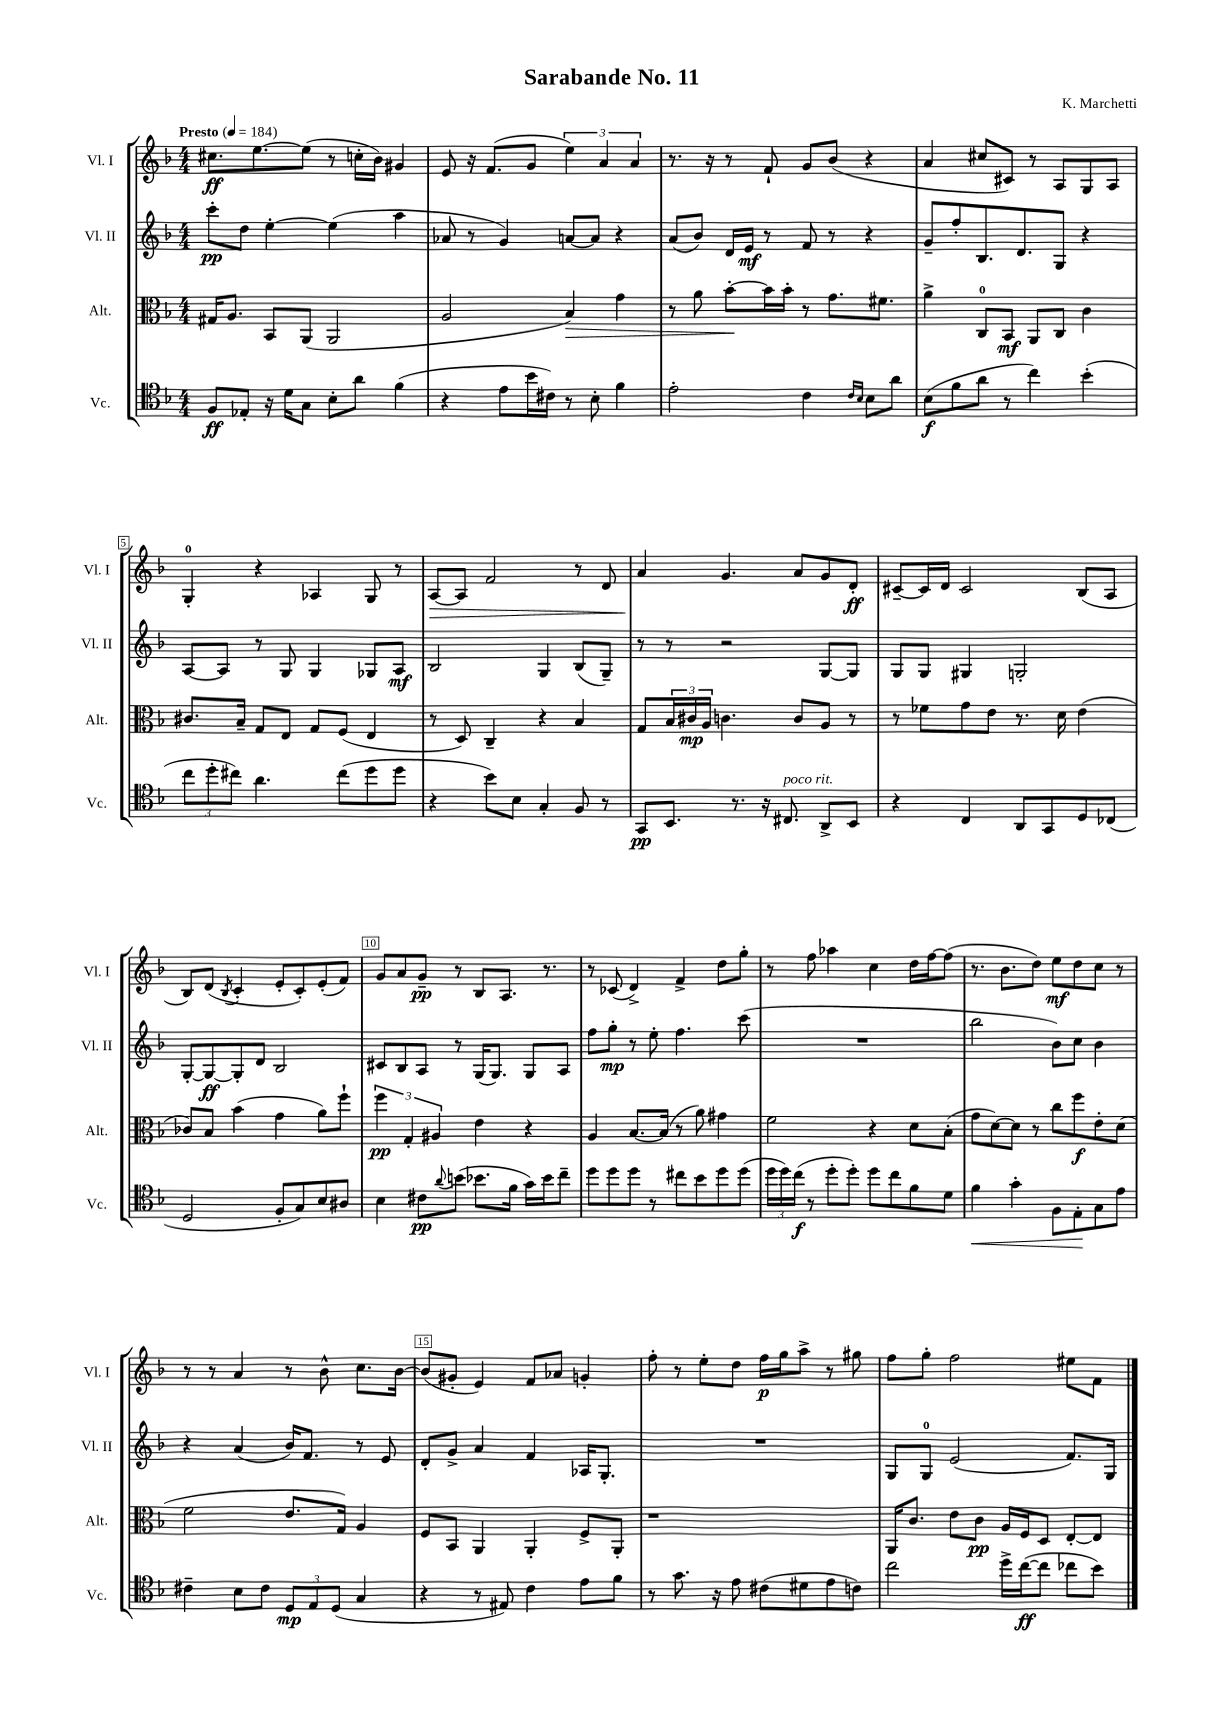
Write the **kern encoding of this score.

**kern	**kern	**kern	**kern
*staff4	*staff3	*staff2	*staff1
*clefC4	*clefC3	*clefG2	*clefG2
*k[b-]	*k[b-]	*k[b-]	*k[b-]
*M4/4	*M4/4	*M4/4	*M4/4
*MM184	*MM184	*MM184	*MM184
8F/L	16G#/LK	8ccc'\L	8.cc#\L
.	8.A/J	.	.
8E-'/J	.	8dd\J	.
.	.	.	[8.ee\
16r	8BB-/L	[4ee'\	.
16d\LK	.	.	.
8G\J	(8AA/J	.	(8ee\]J
8B-'\L	2AA/	(4ee\]	8r
8a\J	.	.	16cc'\LL
.	.	.	16b-\JJ)
(4f\	.	4aa\	4g#/
=	=	=	=
4r	2A/	8a-/	8e/
.	.	8r	16r
.	.	.	(8.f/L
8e\L	.	4g/)	.
16b-\L	.	.	8g/J
16c#\JJ)	.	.	.
8r	4B-/)	[8a/L	6ee\)
8B-'\	.	8a/]J	.
.	.	.	6a/
4f\	4g\	4r	.
.	.	.	6a/
=	=	=	=
2e'\	8r	(8a/L	8.r
.	8a\	8b-/J)	.
.	.	.	16r
.	[8b-'\L	16d/LL	8r
.	.	16e/JJ	.
.	16b-\]L	8r	8f`/
.	16b-'\JJ	.	.
4c\	8r	8f/	8g/L
.	8.g\L	8r	(8b-/J
16qqc/LL	.	.	.
16qqB-/JJ	.	.	.
8B-\L	.	4r	4r
.	8.f#\J	.	.
8a\J	.	.	.
=	=	=	=
(8B-\L	4a^\	8g~/L	4a/
8f\	.	8ff'/	.
8a\J	8C/L	8.B-/	8cc#/L
8r	8BB-/J	.	8c#/J)
.	.	8.d/	.
4cc\)	8AA/L	.	8r
.	8C/J	8G/J	8A/L
(4b-'\	4c\	4r	8G/
.	.	.	8A/J
=	=	=	=
12cc\L	8.c#/L	[8A/L	4G'/
12dd'\	.	.	.
.	.	8A/]J	.
12cc#\J)	.	.	.
.	16B-~/Jk	.	.
4.a\	8G/L	8r	4r
.	8E/J	8G/	.
.	8G/L	4G/	4A-/
(8cc#\L	(8F/J	.	.
8dd\	4E/	8G-/L	8G/
8dd\J	.	8A/J	8r
=	=	=	=
4r	8r	2B-/	[8A/L
.	8D/)	.	8A/]J
8b-\L)	4C~/	.	2f/
8B-\J	.	.	.
4G'/	4r	4G/	.
8F/	4B-/	(8B-/L	8r
8r	.	8G~/J)	8d/
=	=	=	=
8GG/L	8G/L	8r	4a/
8.BB-/J	24B-/L	8r	.
.	24c#/	.	.
.	24A/JJ	.	.
.	4.c\	2r	4.g/
8.r	.	.	.
16r	.	.	.
8.C#/	.	.	.
.	8c/L	.	8a/L
8AA^/L	8A/J	[8G/L	8g/
8BB-/J	8r	8G/]J	8d'/J
=	=	=	=
4r	8r	8G/L	[8c#~/L
.	8f-\L	8G/J	16c#/]L
.	.	.	16d/JJ
4C/	8g\	4G#/	2c#/
.	8e\J	.	.
8AA/L	8.r	2G'/	.
8GG/	.	.	.
.	16d\	.	.
8D/	(4e\	.	(8B-/L
(8C-/J	.	.	8A/J
=	=	=	=
2D/	8c-/L)	[8G'/L	8B-/L)
.	8B-/J	8G/_	(8d/J
.	.	.	8qB-/
.	(4b-\	8G'/]	4c'/
.	.	8d/J	.
8F'/L	4g\	2B-/	8e'/L
8G/)	.	.	8c'/)
8B-/	8a\L)	.	(8e'/
8A#/J	8ff`\J	.	8f/J)
=	=	=	=
4B-\	6ff\	8c#/L	8g/L
.	.	8B-/	8a/
.	6G'/	.	.
8c#\L	.	8A/J	8g~/J
.	6A#/	.	.
8qqa/	.	.	.
(8b\J	.	8r	8r
8.b-\L	4e\	(16G/LK	8B-/L
.	.	8.G/J)	.
.	.	.	8.A/J
16f\Jk	.	.	.
16g\LL)	4r	8G/L	.
16b-\J	.	.	8.r
8cc~\J	.	8A/J	.
=	=	=	=
8dd\L	4A/	8ff\L	8r
8dd\	.	8gg'\J	(8c-/
8dd\J	[8.B-/L	8r	4d^/)
8r	.	8ee'\	.
.	(16B-/]Jk	.	.
8cc#\L	8r	4.ff\	4f^/
8b-\	8a\)	.	.
8dd\	4g#\	.	8dd\L
(8dd\J	.	(8ccc\	8gg'\J
=	=	=	=
24dd\LL	2f\	1r	8r
24dd\)	.	.	.
(24cc\JJ	.	.	.
8r	.	.	8ff\
8dd'\L	.	.	4aa-\
8dd'\J)	.	.	.
8dd\L	4r	.	4cc\
8cc\	.	.	.
8f\	8d\L	.	16dd\LL
.	.	.	[16ff\J
8d\J	(8B-'\J	.	(8ff\]J
=	=	=	=
4f\	8g\L	2bb-\	8.r
.	[8d\)	.	.
.	.	.	8.b-\L
4g'\	8d\]J	.	.
.	8r	.	8dd\J)
8F\L	8cc\L	8b-\L)	8ee\L
8E'\	8ff\	8cc\J	8dd\
8G\	8e'\	4b-\	8cc\J
8e\J	(8d\J	.	8r
=	=	=	=
4c#~\	2f\	4r	8r
.	.	.	8r
8B-\L	.	(4a/	4a/
8c#\J	.	.	.
12D/L	8.e/L	16b-/LK)	8r
.	.	8.f/J	.
12E/	.	.	.
.	.	.	8b-^^\
(12D/J	.	.	.
.	16G/Jk)	.	.
4G/	4A/	8r	8.cc\L
.	.	8e/	.
.	.	.	[16b-\Jk
=	=	=	=
4r	8F/L	8d'/L	(8b-/]L
.	8BB-/J	8g^/J	8g#'/J
8r	4AA/	4a/	4e/)
8E#/)	.	.	.
4c\	4AA'/	4f/	8f/L
.	.	.	8a-/J
8e\L	8F^/L	16A-/LK	4g'/
.	.	8.G'/J	.
8f\J	8AA'/J	.	.
=	=	=	=
8r	1r	1r	8ff'\
8.g\	.	.	8r
.	.	.	8ee'\L
16r	.	.	.
8e\	.	.	8dd\J
(8c#\L	.	.	16ff\LL
.	.	.	16gg\J
8d#\	.	.	8aa^\J
8e\	.	.	8r
8c\J)	.	.	8gg#\
=	=	=	=
2cc\	16AA/LK	8G/L	8ff\L
.	8.c/J	.	.
.	.	8G/J	8gg'\J
.	8e\L	(2e/	2ff\
.	8c\J	.	.
16dd^\LL	16A/LL	.	.
([16cc\J	16F/J	.	.
8cc\]J	8D/J	.	.
8cc-\L	[8E'/L	8.f/L)	8ee#\L
8b-\J)	8E/]J	.	8f\J
.	.	16G/Jk	.
==	==	==	==
*-	*-	*-	*-
